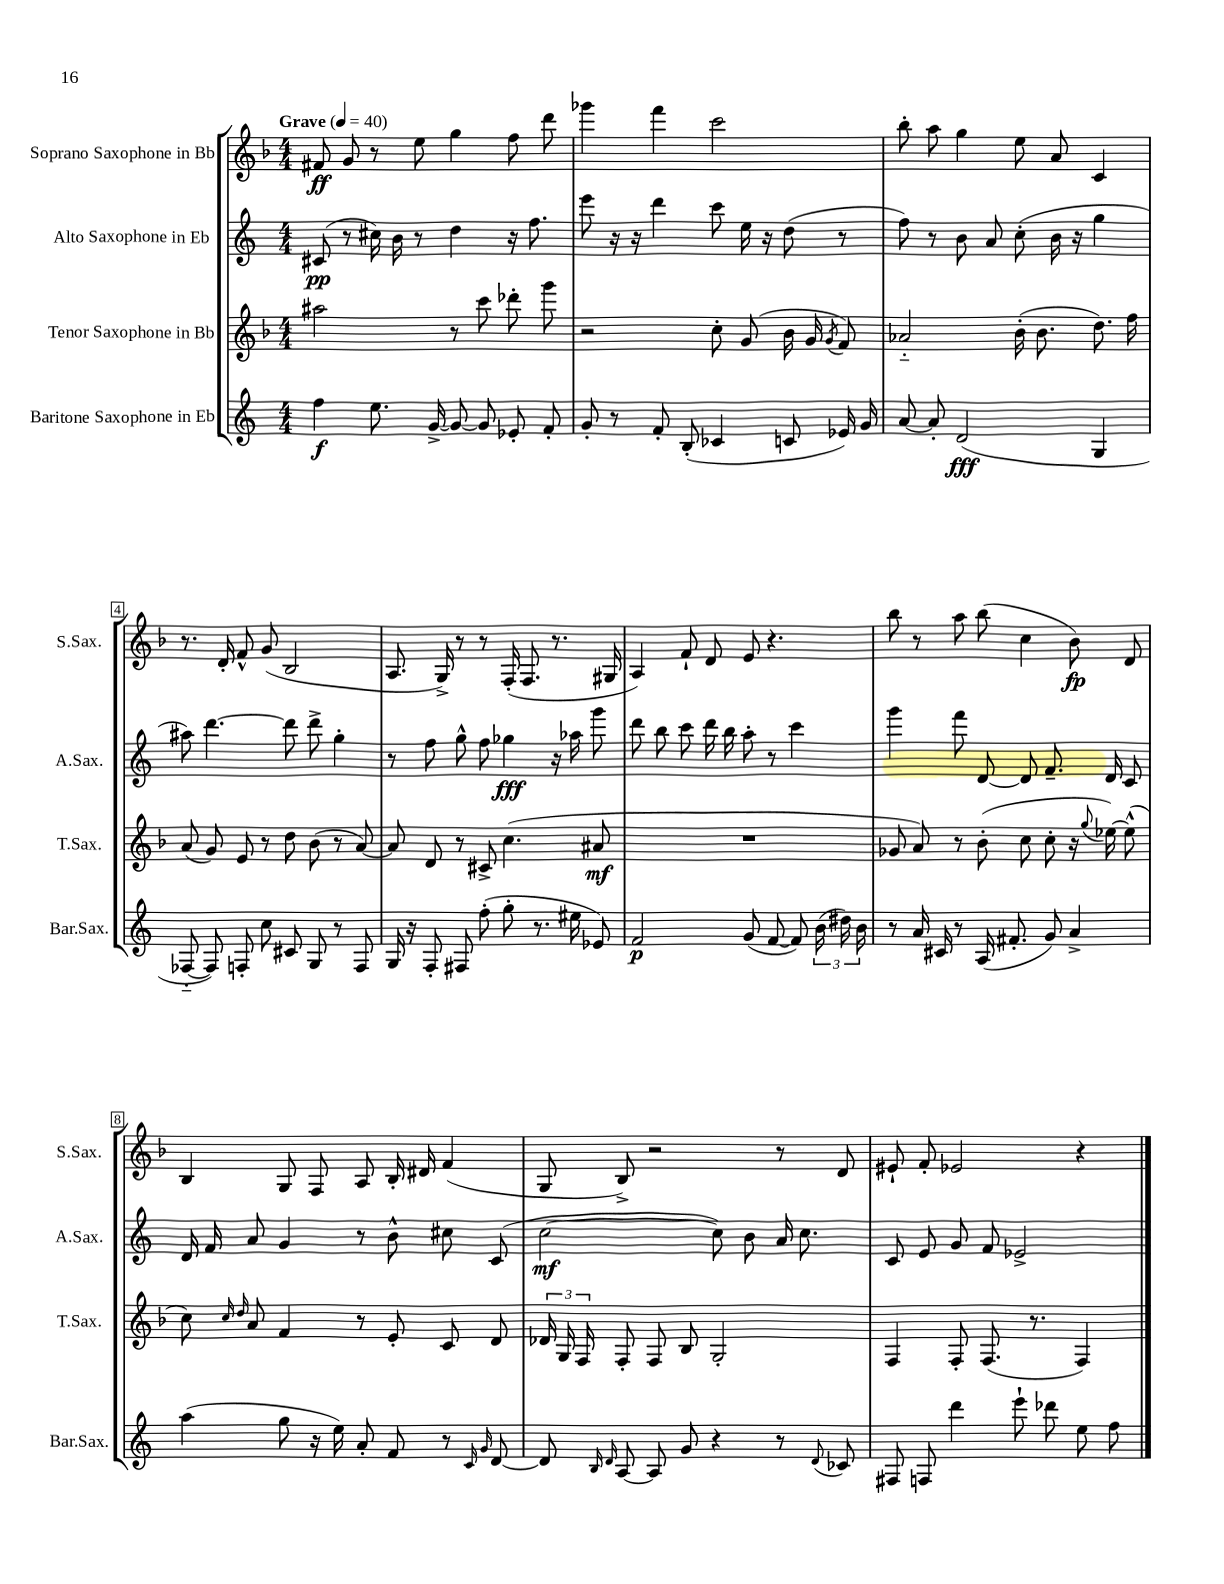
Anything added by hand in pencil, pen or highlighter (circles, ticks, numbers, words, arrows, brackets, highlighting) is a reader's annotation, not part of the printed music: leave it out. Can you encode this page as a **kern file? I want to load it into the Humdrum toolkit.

**kern	**kern	**kern	**kern
*staff4	*staff3	*staff2	*staff1
*clefG2	*clefG2	*clefG2	*clefG2
*k[]	*k[b-]	*k[]	*k[b-]
*M4/4	*M4/4	*M4/4	*M4/4
*MM40	*MM40	*MM40	*MM40
4ff	2aa#	(8c#	8f#
.	.	8r	8g
8.ee	.	16cc#)	8r
.	.	16b	.
.	.	8r	8ee
[16g^	.	.	.
8g_	8r	4dd	4gg
8g]	8ccc	.	.
8e-'	8ddd-'	16r	8ff
.	.	8.ff	.
8f'	8ggg	.	8ddd
=	=	=	=
8g'	2r	8eee	4ggg-
8r	.	16r	.
.	.	16r	.
8f'	.	4ddd	4fff
(8B'	.	.	.
4c-	8cc'	8ccc	2ccc
.	(8g	16ee	.
.	.	16r	.
8c	16b-	(8dd	.
.	16g	.	.
.	8qg	.	.
16e-)	8f)	8r	.
16g	.	.	.
=	=	=	=
[8a	2a-'~	8ff)	8bb-'
8a']	.	8r	8aa
(2d	.	8b	4gg
.	.	8a	.
.	(16b-'	(8cc'	8ee
.	8.b-	.	.
.	.	16b	8a
.	.	16r	.
4G	8.dd)	4gg	4c
.	16ff	.	.
=	=	=	=
[8F-'~	(8a	8aa#)	8.r
8F-])	8g)	[4.ddd	.
.	.	.	16d'
8F'	8e	.	8f^^
8cc	8r	.	(8g
8c#	8dd	8ddd]	2B-
8G	(8b-	8ddd^	.
8r	8r	4gg'	.
8F	[8a)	.	.
=	=	=	=
16G	8a]	8r	8.A
16r	.	.	.
8F'	8d	8ff	.
.	.	.	16G^)
8F#	8r	8gg^^	8r
(8ff'	8c#^	8ff	8r
8gg'	(4.cc	4gg-	(16F'
.	.	.	8.F
8.r	.	.	.
.	.	16r	8.r
16ee#	.	16aa-	.
8e-)	8a#	8ggg	.
.	.	.	16G#
=	=	=	=
2f	1r	8ddd	4A)
.	.	8bb	.
.	.	8ccc	8f`
.	.	16ddd	8d
.	.	16bb	.
(8g	.	8aa'	8e
[8f	.	8r	4.r
8f])	.	4ccc	.
(24b	.	.	.
24dd#)	.	.	.
24b	.	.	.
=	=	=	=
8r	8g-	4ggg	8bb-
16a	8a)	.	8r
16c#	.	.	.
8r	8r	8fff	8aa
(16A	(8b-'	[8d	(8bb-
8.f#'	.	.	.
.	8cc	8d]	4cc
8g)	8cc'	8.f~	.
4a^	16r	.	8b-)
.	8qqgg	.	.
.	[16ee-)	16d	.
.	(8ee-^^]	8c	8d
=	=	=	=
(4aa	8cc)	16d	4B-
.	.	16f	.
.	16qqcc	.	.
.	16qqdd	.	.
.	8a	8a	.
8gg	4f	4g	8G
16r	.	.	8F
16ee)	.	.	.
8a'	8r	8r	8A
8f	8e'	8b^^	16B-'
.	.	.	16d#
8r	8c	8cc#	(4f
16qqc	.	.	.
16qqg	.	.	.
[8d	8d	(8c	.
=	=	=	=
8d]	24d-	[2cc	8G
.	24G	.	.
.	24F	.	.
16qqB	.	.	.
16qqd	.	.	.
[8A	8F'	.	8B-^)
8A]	8F	.	2r
8g	8B-	.	.
4r	2G'	8cc])	.
.	.	8b	.
8r	.	16a	8r
.	.	8.cc	.
8qqd	.	.	.
8c-	.	.	8d
=	=	=	=
8F#	4F	8c	8e#`
8F	.	8e	8f'
4ddd	8F'	8g	2e-
.	(8.F	8f	.
8eee`	.	2e-^	.
.	8.r	.	.
8ddd-	.	.	.
8ee	4F)	.	4r
8ff	.	.	.
==	==	==	==
*-	*-	*-	*-
